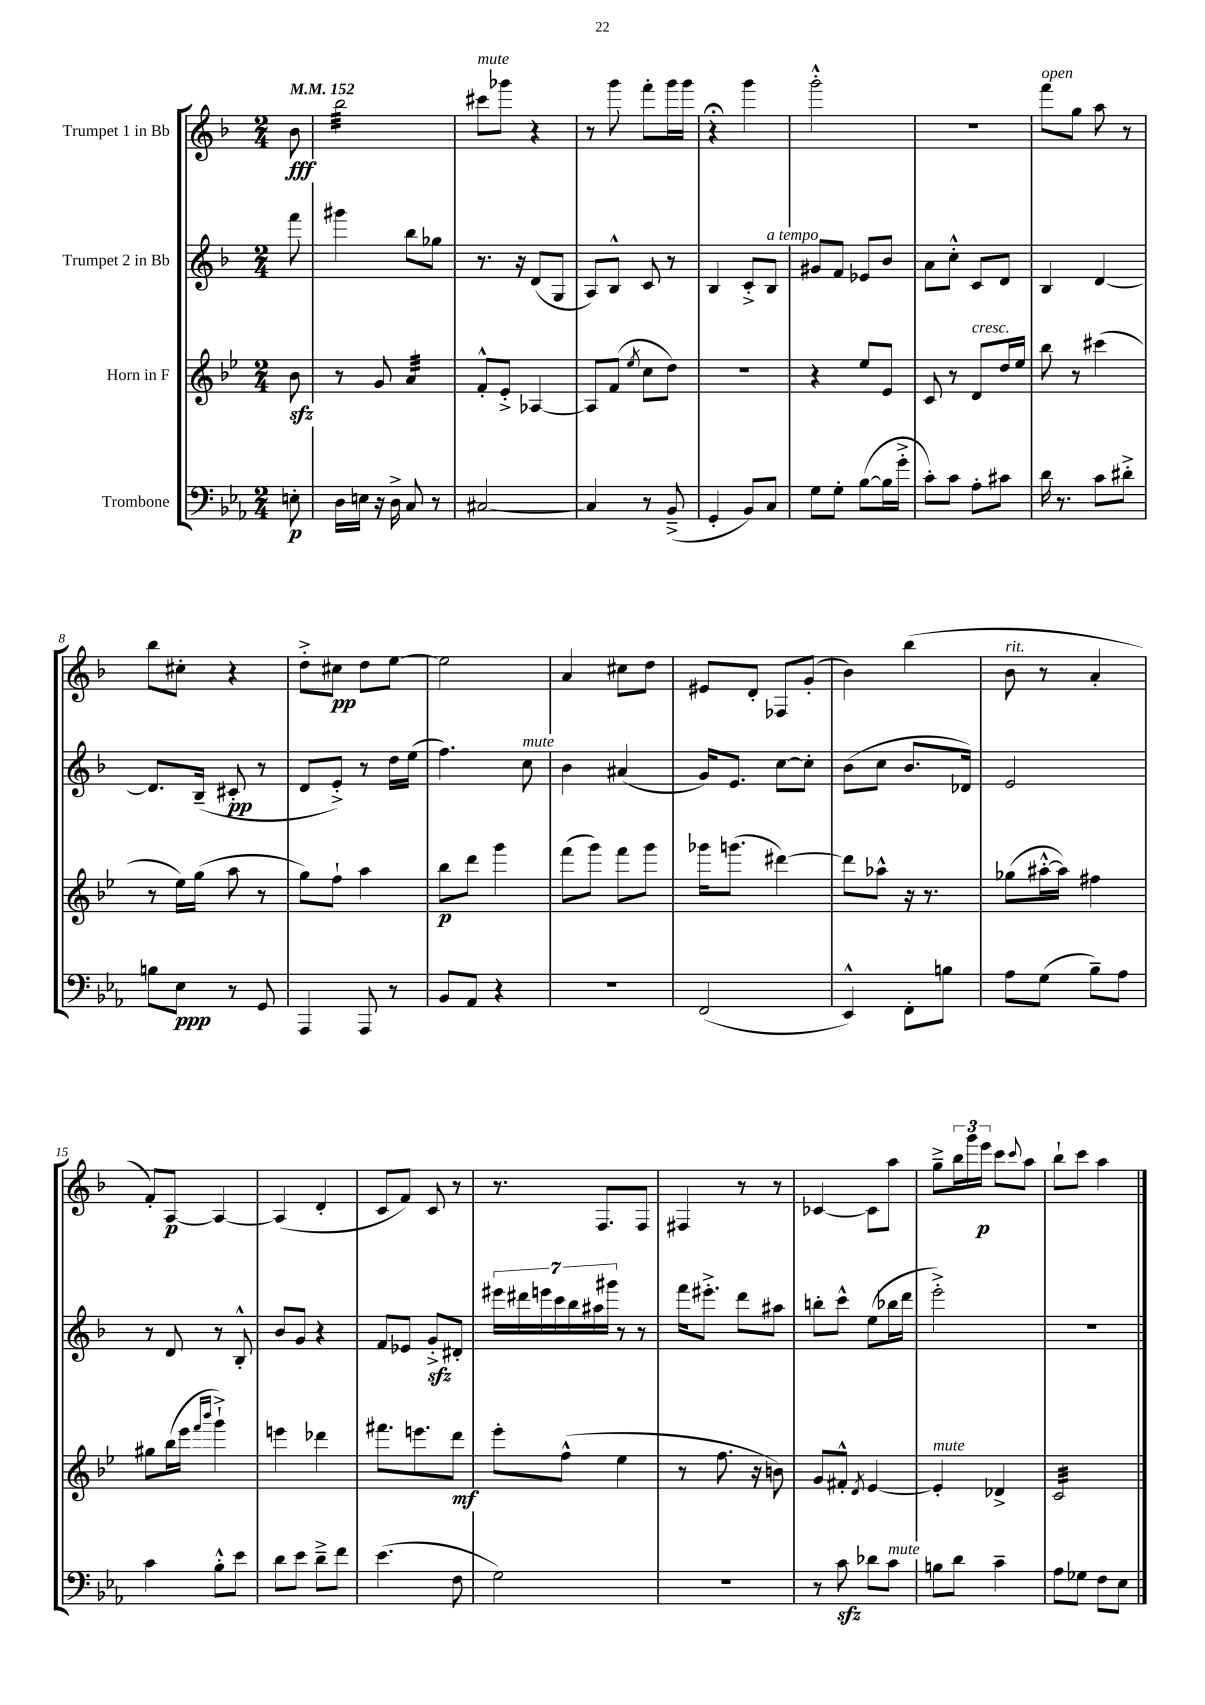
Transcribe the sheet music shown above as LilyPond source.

<<
\new StaffGroup <<
\new Staff = "s0" \with { instrumentName = "Trumpet 1 in Bb" } {
    \clef treble \key f \major \numericTimeSignature \time 2/4 \partial 8 \tempo 4 = 152
    bes'8\fff |
    bes''2:32 |
    cis'''8^\markup { \italic "mute" } ges'''8 r4 |
    r8 g'''8 f'''8-. g'''16 g'''16 |
    r4\fermata g'''4 |
    g'''2-.-^ |
    R2 |
    f'''8^\markup { \italic "open" } g''8 a''8 r8 |
    bes''8 cis''8-. r4 |
    d''8-.-> cis''8\pp d''8 e''8~ |
    e''2 |
    a'4 cis''8 d''8 |
    eis'8 d'8-. fes8 g'8-.( |
    bes'4) bes''4( |
    bes'8^\markup { \italic "rit." } r8 a'4-. |
    f'8-.) a8~\p a4~ |
    a4( d'4-. |
    c'8 f'8) c'8 r8 |
    r8. f8. f8 |
    fis4 r8 r8 |
    ces'4~ ces'8 a''8 |
    g''8---> \tuplet 3/2 { bes''16 g'''16 e'''16\p } c'''8 \appoggiatura { c'''8 } a''8 |
    bes''8-! c'''8 a''4 \bar "|." |
}
\new Staff = "s1" \with { instrumentName = "Trumpet 2 in Bb" } {
    \clef treble \key f \major \numericTimeSignature \time 2/4 \partial 8
    f'''8 |
    gis'''4 bes''8 ges''8 |
    r8. r16 d'8( g8 |
    a8) bes8-^ c'8 r8 |
    bes4 c'8-.-> bes8^\markup { \italic "a tempo" } |
    gis'8 f'8 ees'8 bes'8 |
    a'8 c''8-.-^ c'8 d'8 |
    bes4 d'4~ |
    d'8. bes16--( cis'8-.\pp r8 |
    d'8 e'8-.->) r8 d''16 e''16( |
    f''4.) c''8^\markup { \italic "mute" } |
    bes'4 ais'4( |
    g'16) e'8. c''8~ c''8-. |
    bes'8( c''8 bes'8. des'16) |
    e'2 |
    r8 d'8 r8 bes8-.-^ |
    bes'8 g'8 r4 |
    f'8 ees'8 g'8-.->\sfz dis'8-. |
    \tuplet 7/4 { eis'''16 dis'''16 e'''16 c'''16 bes''16 ais''16 gis'''16 } r8 r8 |
    f'''16 eis'''8.-.-> d'''8 ais''8 |
    b''8-. c'''8-^ e''8( bes''16 d'''16 |
    e'''2-.->) |
    R2 \bar "|." |
}
\new Staff = "s2" \with { instrumentName = "Horn in F" } {
    \clef treble \key bes \major \numericTimeSignature \time 2/4 \partial 8
    bes'8\sfz |
    r8 g'8 a'4:32 |
    f'8-.-^ ees'8-.-> aes4~ |
    aes8 f'8( \acciaccatura { ees''8 } c''8 d''8) |
    r2 |
    r4 ees''8 ees'8 |
    c'8 r8 d'8^\markup { \italic "cresc." } d''16 ees''16 |
    bes''8 r8 cis'''4( |
    r8 ees''16) g''16( a''8 r8 |
    g''8) f''8-! a''4 |
    bes''8\p d'''8 g'''4 |
    f'''8( g'''8) f'''8 g'''8 |
    ges'''16 g'''8.( dis'''4~) |
    dis'''8 aes''8-^ r16 r8. |
    ges''8( ais''16~-.-^ ais''16) fis''4 |
    gis''8 bes''16( ees'''16 \grace { f'''16 bes'''16 } g'''4-!->) |
    e'''4 des'''4 |
    fis'''8. e'''8. d'''8\mf |
    ees'''8-. f''8-^( ees''4 |
    r8 f''8. r16 b'8) |
    g'8 fis'8-.-^ \acciaccatura { d'8 } ees'4~ |
    ees'4-.^\markup { \italic "mute" } des'4-> |
    c'2:32 \bar "|." |
}
\new Staff = "s3" \with { instrumentName = "Trombone" } {
    \clef bass \key ees \major \numericTimeSignature \time 2/4 \partial 8
    e8-.\p |
    d16 e16 r16 d16-> c8 r8 |
    cis2~ |
    cis4 r8 bes,8--->( |
    g,4-. bes,8) c8 |
    g8 g8-. bes8~( bes16 g'16-.-> |
    c'8-.) c'8 aes8-. cis'8 |
    d'16 r8. c'8 dis'8-.-> |
    b8 ees8\ppp r8 g,8 |
    aes,,4 aes,,8 r8 |
    bes,8 aes,8 r4 |
    R2 |
    f,2( |
    ees,4-^) f,8-. b8 |
    aes8 g8( bes8--) aes8 |
    c'4 bes8-.-^ ees'8 |
    d'8 ees'8 d'8---> f'8 |
    ees'4.( f8 |
    g2) |
    r2 |
    r8 c'8\sfz des'8 c'8^\markup { \italic "mute" } |
    b8 d'8 c'4-- |
    aes8 ges8 f8 ees8 \bar "|." |
}
>>
>>
